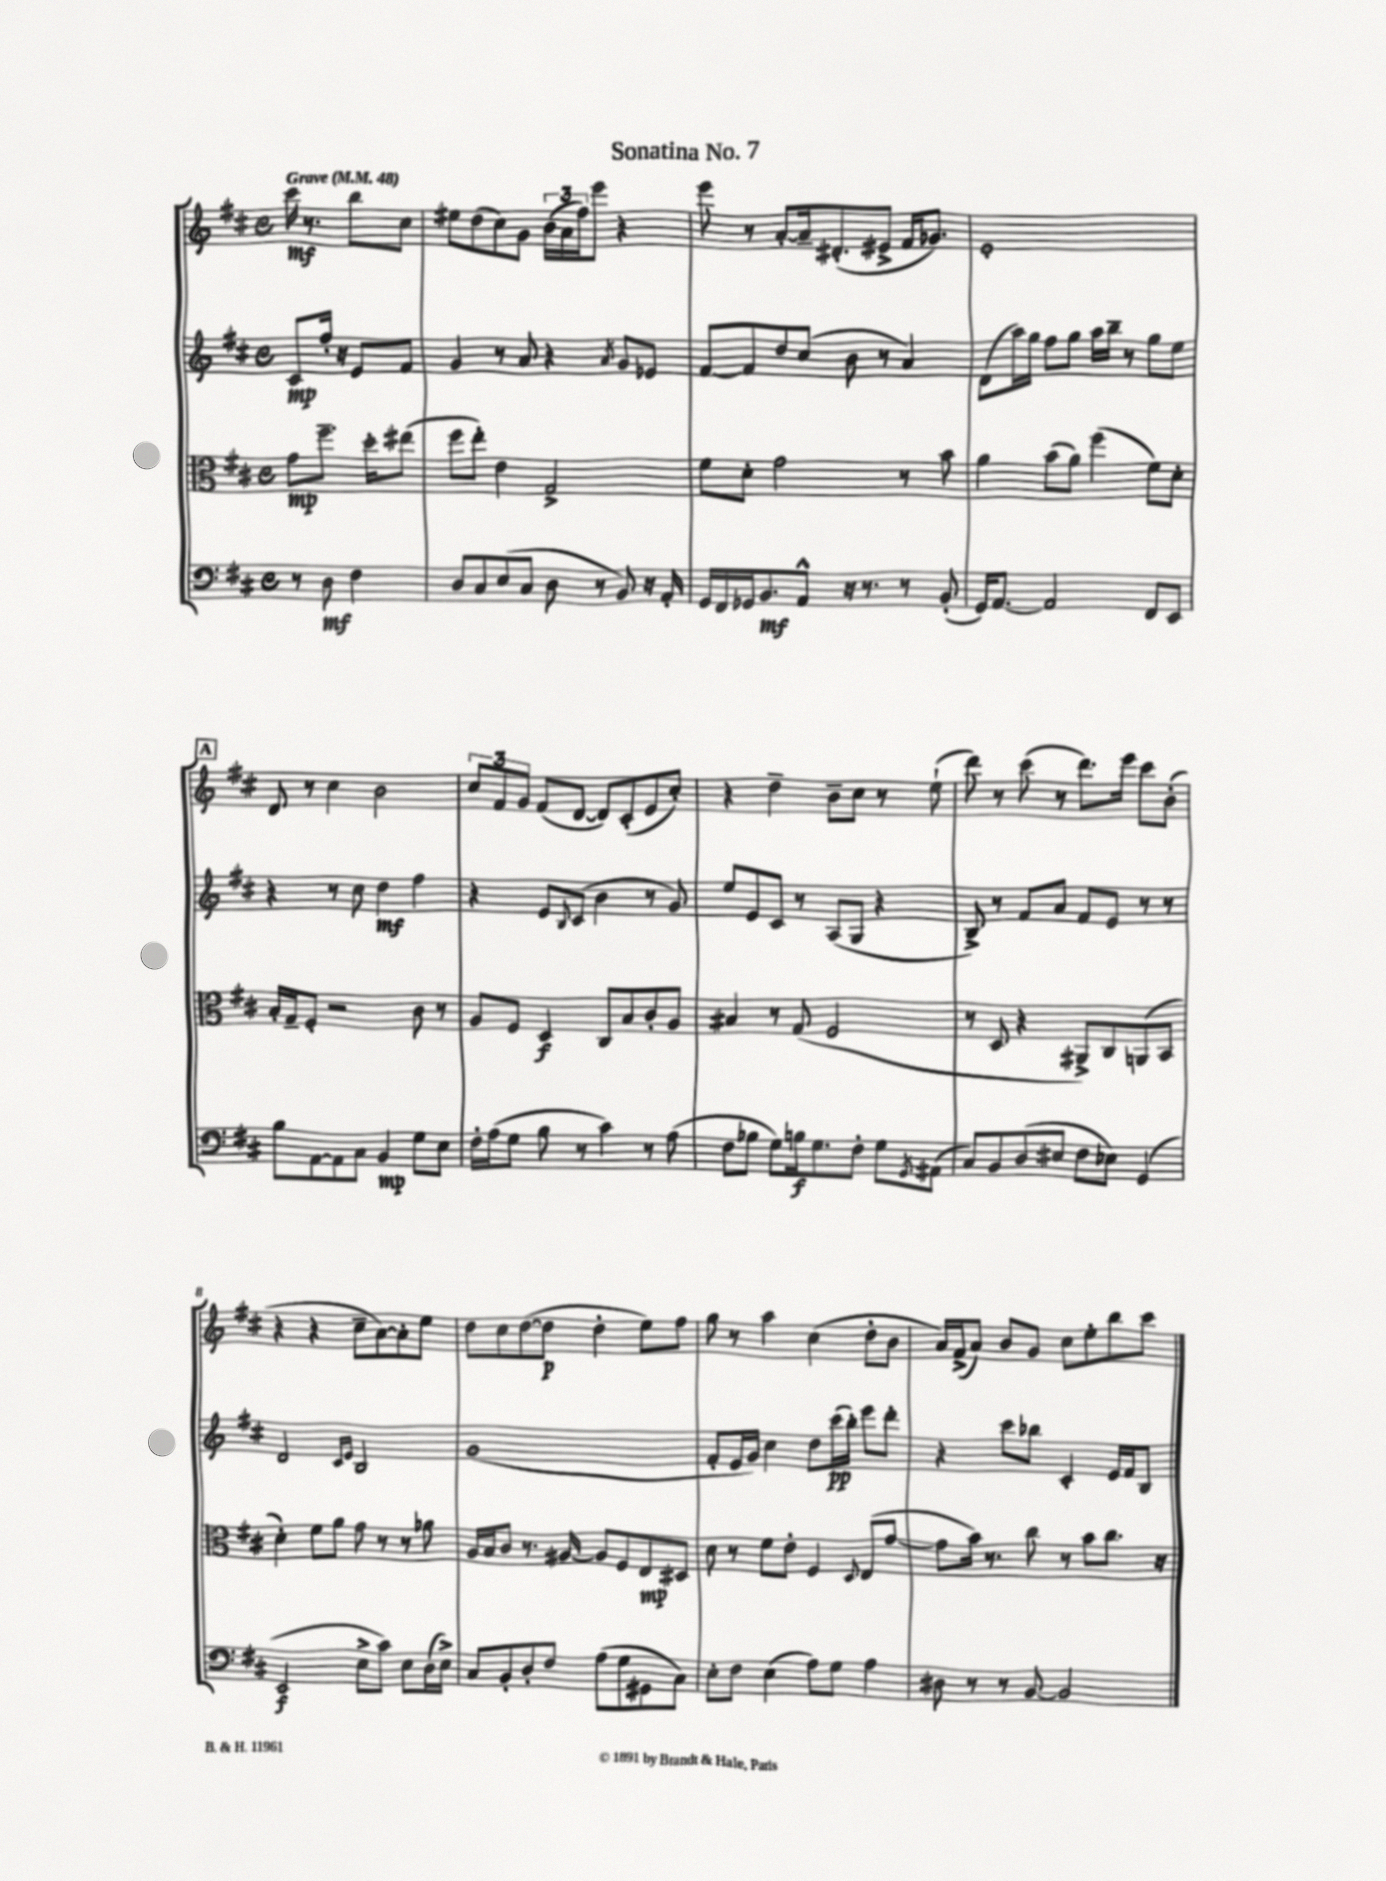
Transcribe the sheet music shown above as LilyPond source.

\header { title = "Sonatina No. 7" }
<<
\new StaffGroup <<
\new Staff = "s0" {
    \clef treble \key d \major \defaultTimeSignature \time 4/4 \partial 2 \tempo "Grave" 4 = 48
    cis'''16\mf r8. b''8 cis''8 |
    eis''8 d''8( cis''8) g'8 \tuplet 3/2 { b'16( a'16 fis''16) } e'''8 r4 |
    e'''8 r8 a'8~-. a'16-- dis'8.-.( eis'8-> fis'16 ges'8.) |
    e'1-. |
    \mark \markup { \box "A" } d'8 r8 cis''4 b'2 |
    \tuplet 3/2 { cis''8 fis'8 g'8 } fis'8( d'8~ d'8) cis'8-.( e'8 cis''8-.) |
    r4 d''4-- b'8-- cis''8 r8 e''8-!( |
    d'''8) r8 cis'''8( r8 d'''8.) e'''16 cis'''8 b'8-.( |
    r4 r4 cis''8-- a'8~) a'8-. e''8 |
    d''8 cis''8 d''8~( d''8\p d''4-. e''8) fis''8 |
    g''8 r8 a''4 cis''4( d''8-. b'8 |
    a'16) fis'16->( a'8) b'8 g'8 cis''8 e''8-. b''8 cis'''8 \bar "|." |
}
\new Staff = "s1" {
    \clef treble \key d \major \defaultTimeSignature \time 4/4 \partial 2
    cis'8\mp fis''16-. r16 e'8 fis'8 |
    g'4 r8 a'8 r4 \acciaccatura { a'8 } g'8 ees'8 |
    fis'8~ fis'8 d''8 cis''8( b'8 r8 a'4) |
    d'8( a''16) g''16 fis''8 g''8 a''16 b''16-- r8 g''8 e''8 |
    \mark \markup { \box "A" } r4 r8 cis''8 d''4\mf fis''4 |
    r4 e'8 \appoggiatura { b8 } cis'8( b'4 r8 g'8) |
    e''8 e'8 cis'8 r8 a8( g8 r4 |
    b8->) r8 fis'8 a'8 fis'8 e'8 r8 r8 |
    d'2 \grace { cis'16 e'16 } b2 |
    g'1( |
    fis'8-. e'16 g'16) cis''4 d''8 cis'''16\pp( b''16-.) e'''8 d'''8-. |
    r4 cis'''8 bes''8 cis'4-. e'16 fis'16 b8 \bar "|." |
}
\new Staff = "s2" {
    \clef alto \key d \major \defaultTimeSignature \time 4/4 \partial 2
    g'8\mp fis''8.-- d''16-. eis''8( |
    fis''8 e''8-.) e'4 g2-> |
    fis'8 d'8-. g'2 r8 b'8 |
    a'4 b'8( a'8) fis''4( fis'8) d'8-. |
    \mark \markup { \box "A" } b16-. g16-- fis8-. r2 cis'8 r8 |
    a8 fis8 d4\f cis8 b8 cis'8-. a8 |
    bis4 r8 g8( fis2 |
    r8 d8 r4 ais,8->) cis8 a,8( b,8 |
    d'4-.) fis'8 a'8 g'8 r8 r8 aes'8 |
    a16 b16 cis'8 r8. ais16~ ais8 fis8 e8\mp dis8 |
    d'8 r8 fis'8 e'8-. fis4 \appoggiatura { d8 } e8( g'8~ |
    g'8 b'16) r8. cis''8 r8 b'8 cis''8. r16 \bar "|." |
}
\new Staff = "s3" {
    \clef bass \key d \major \defaultTimeSignature \time 4/4 \partial 2
    r8 d8\mf fis4 |
    d8 cis8 e8( cis8 d8 r8 b,8) r16 a,16-. |
    g,16 fis,16 ges,16 b,8.\mf a,8-^ r16 r8. r8 b,8-.( |
    g,16) a,8.~ a,2 fis,8 e,8 |
    \mark \markup { \box "A" } b8 a,8~ a,8 cis8 b,4\mp g8 e8 |
    fis16-. a16( g8 b8 r8 cis'4) r8 a8( |
    fis8 bes8 g8) b16\f g8. fis8-. g8 \acciaccatura { g,8 } ais,8( |
    cis8) b,8 d8( eis8 fis8 ees8) g,4( |
    e,2\f e8-> cis'8) e8 d16( e16->) |
    cis8 b,8-. d8-. fis8 a8( g8 gis,8 cis8) |
    e8-. fis8 e4( a8) g8 a4 |
    dis8 r8 r8 b,8~ b,2 \bar "|." |
}
>>
>>
